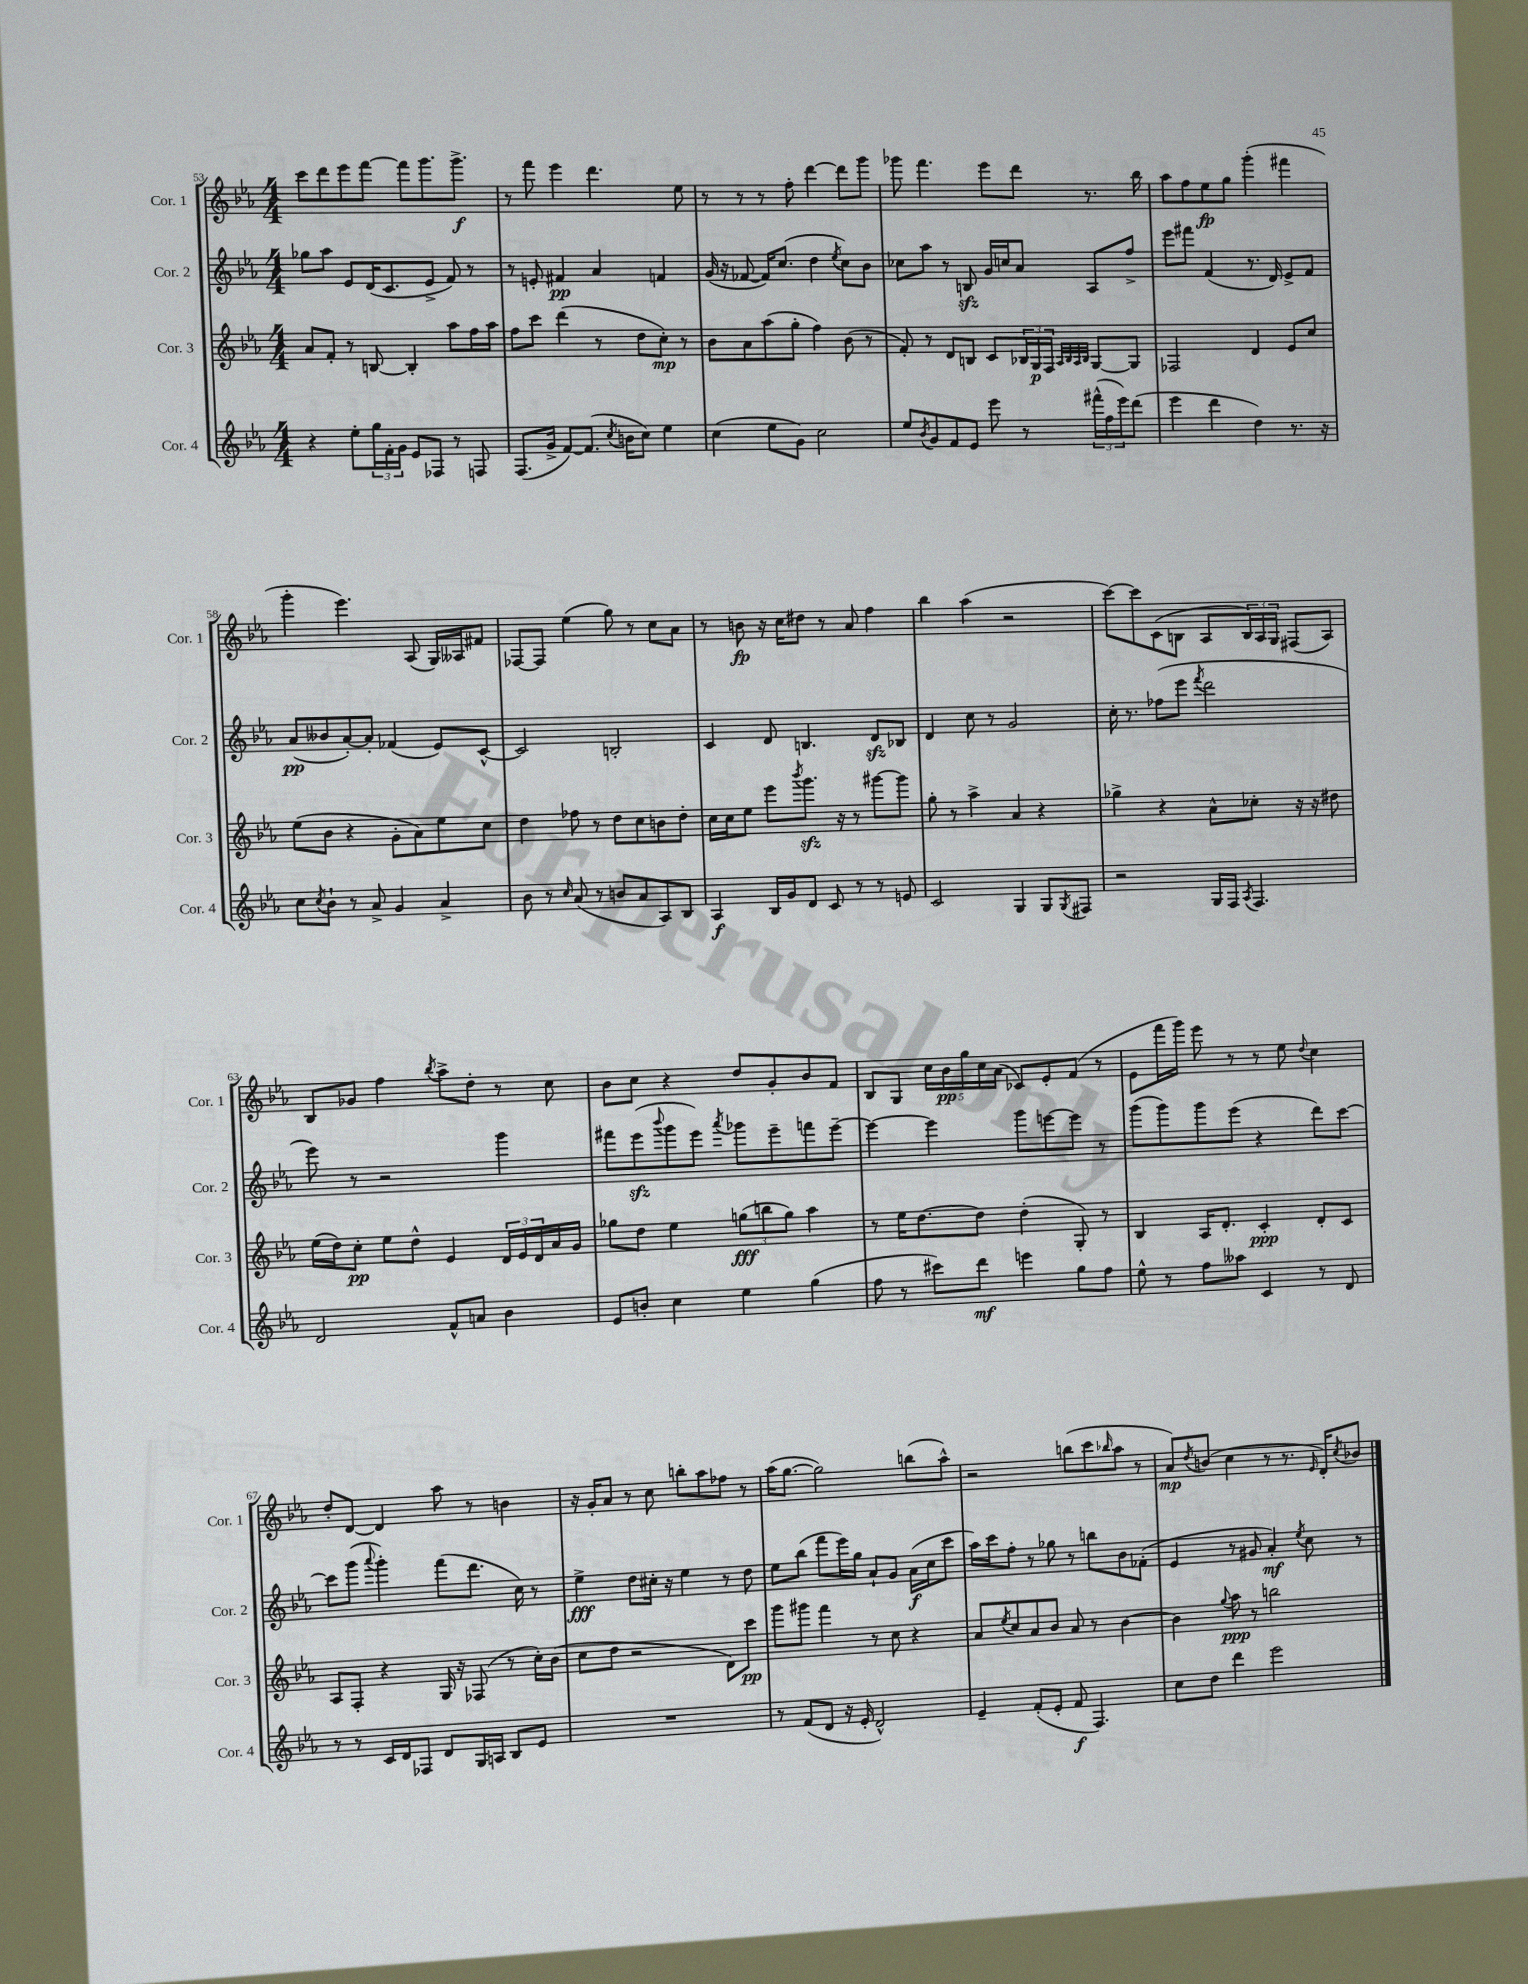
<<
\new StaffGroup <<
\new Staff = "s0" \with { instrumentName = "Cor. 1" shortInstrumentName = "Cor. 1" } {
    \clef treble \key ees \major \numericTimeSignature \time 4/4
    c'''8 d'''8 ees'''8 f'''8~ f'''8 g'''8. g'''8.->\f |
    r8 f'''8 ees'''4 d'''4. ees''8 |
    r8 r8 r8 f''8-. d'''4~ d'''8 g'''8 |
    ges'''8 f'''4. ees'''8 d'''8 r8. bes''16 |
    aes''8 f''8 ees''8\fp g''8 g'''4-.( fis'''4 |
    g'''4-. ees'''4.) aes8( g16) aeses16 fis'8 |
    fes8~ fes8 ees''4( g''8) r8 c''8 aes'8 |
    r8 b'8\fp r16 c''16 dis''8 r8 aes'8 f''4 |
    bes''4 aes''4( r2 |
    c'''8~) c'''8 c'8( b8 aes8 \tuplet 3/2 { b16) aes16 g16 } fis8( aes8) |
    bes8 ges'8 f''4 \acciaccatura { bes''8 } aes''8-> d''8-. r8 c''8 |
    bes'8 c''8 r4 d''8 g'8-. bes'8 f'8 |
    bes8 g8 \tuplet 5/4 { c''16 bes'16\pp g''16 c''16 aes'16( } ces'8) ees'8-. f'8( r8 |
    ees'8 f'''16 g'''16) ees'''8 r8 r8 ees''8 \appoggiatura { d''8 } c''4 |
    d''8-. d'8~ d'4 aes''8 r8 b'4 |
    r16 g'16-. aes'8 r8 c''8 b''8-. aes''8 fes''8 r8 |
    aes''16( g''8.~ g''2) b''8( aes''8-^) |
    r2 b''8( c'''8 \grace { bes''16 } aes''8 r8 |
    aes'8\mp) \acciaccatura { d''8 } b'8( c''4 r8 r8. \grace { ees'16 } d'16-.) \acciaccatura { c''8 } bes'8 \bar "|." |
}
\new Staff = "s1" \with { instrumentName = "Cor. 2" shortInstrumentName = "Cor. 2" } {
    \clef treble \key ees \major \numericTimeSignature \time 4/4
    ges''8 aes''8 ees'8 d'16( c'8. ees'8-> f'8) r8 |
    r8 e'8-. fis'4\pp aes'4 f'4 |
    g'16( r16 fes'8~ fes'16) c''8.( d''4 \acciaccatura { ees''8 } c''8) bes'8 |
    ces''8 aes''8 r8 b8\sfz g'16 c''16 aes'8 aes8 f''8-> |
    ees'''8 fis'''8 f'4( r8. d'16) ees'8-> f'8 |
    aes'8\pp( beses'8 aes'8~-.) aes'8-. fes'4( ees'8) c'8~-^ |
    c'2 b2-. |
    c'4 d'8 b4. d'8\sfz bes8 |
    d'4 c''8 r8 g'2 |
    c''16-. r8. fes''8( ees'''8 \acciaccatura { f'''8 } d'''2 |
    ees'''8) r8 r2 g'''4 |
    fis'''8 ees'''8\sfz( \appoggiatura { bes'''8 } g'''8 ees'''8) \acciaccatura { aes'''8 } ges'''8 ees'''8-- f'''8 ees'''8~-- |
    ees'''4~ ees'''4 g'''8 e'''8~ e'''8 r8 |
    g'''8( g'''8) g'''8 ees'''8( r4 d'''8) c'''8~ |
    c'''8 g'''8( \appoggiatura { aes'''8 } g'''4-.) f'''8( d'''8. c''16) r8 |
    ees''4->\fff d''8 cis''16-. r16 ees''4 r8 d''8 |
    ees''8 bes''8( f'''8 ees'''16) g''16 aes'8-! g'8 aes'16\f( c''16 c'''8 |
    aes''16) c'''16 f''8-. r8 ges''8 r8 b''8 bes'8 fes'8-.( |
    ees'4 r8 gis'8 aes'4-.\mf) \acciaccatura { ees''8 } c''8 r8 \bar "|." |
}
\new Staff = "s2" \with { instrumentName = "Cor. 3" shortInstrumentName = "Cor. 3" } {
    \clef treble \key ees \major \numericTimeSignature \time 4/4
    aes'8 f'8-. r8 b8~ b4-. aes''8 f''16 aes''16 |
    f''8 c'''8 d'''4( r8 d''8 c''8-.\mp) r8 |
    bes'8 aes'8 aes''8( g''8-. f''4) bes'8( r8 |
    f'8-.) r8 d'8 b8 c'8 \tuplet 3/2 { bes16 g16\p f16 } \grace { aes32 bes32 aes32 bes32 } g8~ g8 |
    fes2 d'4 ees'8 c''8 |
    ees''8( bes'8 r4 g'8-. aes'8) ees''8 c''8 |
    d''4 fes''8 r8 d''8 c''8 b'8 d''8-. |
    c''16 c''16 ees''8 ees'''8 \acciaccatura { bes'''8 } g'''8.\sfz r16 r8 gis'''8~ gis'''8 |
    g''8-. r8 aes''4-> aes'4 r4 |
    ges''4-> r4 aes'8-^ ces''8-. r16 r16 dis''8 |
    ees''16( d''16) c''8-.\pp ees''8 d''8-^ ees'4 \tuplet 3/2 { d'16 ees'16 d'16 } aes'16 g'16 |
    ges''8 d''8 ees''4 \tuplet 3/2 { g''8\fff( b''8 g''8) } aes''4 |
    r8 ees''16 d''8.~ d''8 d''4-.( g8-.) r8 |
    bes4 aes16 d'8.-. c'4-.\ppp d'8-. c'8 |
    aes8 f8-. r4 g16 r16 fes8( r8 c''16-.) bes'16( |
    c''8 d''8 r2 d'8) c'''8\pp |
    g'''8 gis'''8 f'''4 r8 c''8 r4 |
    aes'8 \acciaccatura { ees''8 } c''8 aes'8 bes'8 aes'8 r8 bes'4~ |
    bes'4 \appoggiatura { g''8 } aes''8\ppp r8 b''2 \bar "|." |
}
\new Staff = "s3" \with { instrumentName = "Cor. 4" shortInstrumentName = "Cor. 4" } {
    \clef treble \key ees \major \numericTimeSignature \time 4/4
    r4 ees''8-. \tuplet 3/2 { g''16 f'16-. g'16 } ees'8 fes8 r8 f8 |
    f8.( g'16-> f'8~) f'8.( \acciaccatura { c''8 } b'16 c''8) ees''4 |
    c''4( ees''8 g'8) c''2 |
    ees''8 \acciaccatura { bes'8 } g'8 f'8 ees'8 ees'''8 r8 \tuplet 3/2 { fis'''16-^( f''16 ees'''16) } d'''8( |
    ees'''4 d'''4 d''4) r8. r16 |
    c''8 \acciaccatura { c''8 } bes'8-! r8 aes'8-> g'4 aes'4-> |
    bes'8 r8 \grace { c''16 } aes'8( r8 b'8 aes'8 aes8) bes8 |
    aes4\f bes16 g'16 d'8 c'8 r8 r8 e'8 |
    c'2 g4 g8 \acciaccatura { g8 } fis8 |
    r2 g16 f16 \acciaccatura { aes8 } f4. |
    d'2 f'8-^ a'8 bes'4 |
    ees'8 b'8-. c''4 ees''4 g''4( |
    f''8 r8 cis'''8) d'''8\mf e'''4 g''8 f''8 |
    ees''8-^ r8 f''8 aeses''8 c'4 r8 d'8 |
    r8 r8 c'16 d'16 fes8 d'8 g16 a16 bes8 ees'8 |
    R1 |
    r8 f'8( d'8 r16 ees'16-. d'2-^) |
    ees'4-- f'8-.( ees'8-. f'8\f f4.) |
    c''8 d''8 d'''4 ees'''2 \bar "|." |
}
>>
>>
\layout { \context { \Score currentBarNumber = #53 } }
